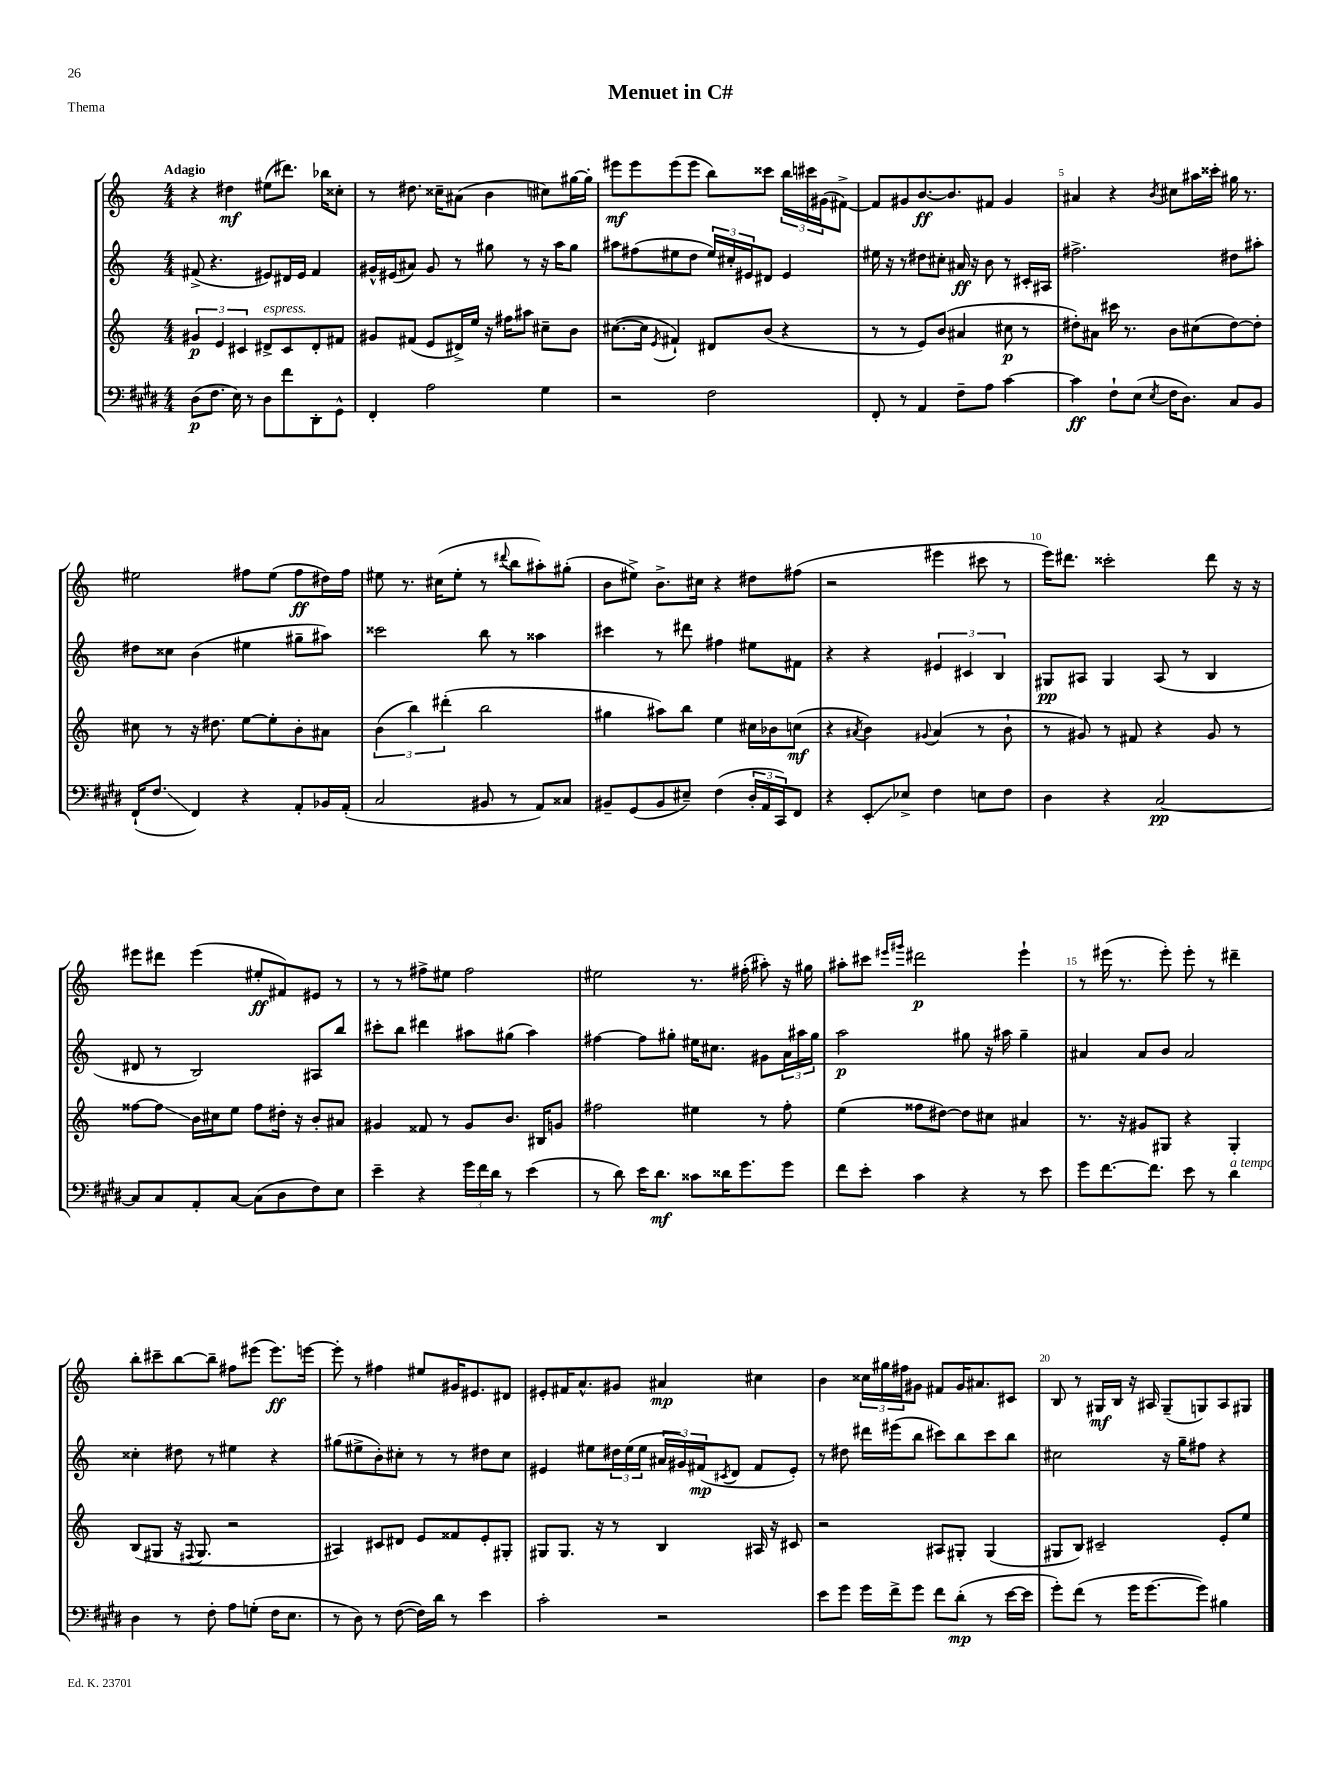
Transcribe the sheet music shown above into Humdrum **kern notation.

**kern	**kern	**kern	**kern
*staff4	*staff3	*staff2	*staff1
*clefF4	*clefG2	*clefG2	*clefG2
*k[f#c#g#d#]	*k[]	*k[]	*k[]
*M4/4	*M4/4	*M4/4	*M4/4
(8D#	6g#	(8f#^	4r
8.F#	.	4.r	.
.	6e	.	.
.	.	.	4dd#
16E)	.	.	.
.	6c#	.	.
8r	.	.	.
8D#	8d#^	8e#)	(8ee#
8f#	8c#	16d#	8.ddd#)
.	.	16e#	.
8DD#'	8d#'	4f#	.
.	.	.	16bb-
8GG#^^	8f#	.	8cc##'
=	=	=	=
4FF#'	8g#	16g#^^	8r
.	.	(16e#	.
.	(8f#	8a#)	8.dd#
2A	8e	8g#	.
.	.	.	16cc##~
.	16d#^)	8r	(8a#
.	16ee	.	.
.	16r	8gg#	4b
.	16ff#	.	.
.	8aa#	8r	.
4G#	8cc#~	16r	8cc#)
.	.	16aa	.
.	8b	8gg#	[16gg#
.	.	.	16gg#']
=	=	=	=
2r	([8.cc#	8aa#	8eee#
.	.	(8ff#	8eee#
.	16cc#]	.	.
.	8qe	.	.
.	4f#`)	8ee#	(8eee#
.	.	8dd	8eee#
2F#	8d#	24ee#)	8bb)
.	.	24cc#'	.
.	.	24e#	.
.	(8b	8d#	8ccc##
.	4r	4e#	24bb
.	.	.	24ccc#
.	.	.	(24g#
.	.	.	[8f#^)
=	=	=	=
8FF#'	8r	16ee#	8f#]
.	.	16r	.
8r	8r	8r	8g#
4AA	8e)	8dd#	[8.b
.	(8b	8cc#'	.
.	.	.	8.b]
8F#~	4a#	16a#	.
.	.	16r	.
8A	.	8b	8f#
[4c#	8cc#	8r	4g#
.	8r	16c#'	.
.	.	16A#	.
=	=	=	=
4c#]	8dd#')	2.ff#^	4a#
.	8a#	.	.
8F#`	16ccc#	.	4r
.	8.r	.	.
(8E	.	.	.
8qE	.	.	8qb
16F#	8b	.	8cc#
8.D#)	.	.	.
.	(8cc#	.	16aa#
.	.	.	16ccc##'
8C#	[8dd#)	8dd#	16gg#
.	.	.	8.r
8BB	8dd#']	8aa#'	.
=	=	=	=
(16FF#`	8cc#	8dd#	2ee#
8.F#	.	.	.
.	8r	8cc##	.
4FF#)	16r	(4b	.
.	8.dd#	.	.
4r	[8ee	4ee#	8ff#
.	8ee']	.	(8ee#
8AA'	8b'	8gg#~	8ff#
16BB-	8a#	8aa#)	16dd#)
(16AA'	.	.	16ff#
=	=	=	=
2C#	(6b	2ccc##	8ee#
.	.	.	8.r
.	6bb)	.	.
.	.	.	(16cc#
.	(6ddd#'	.	.
.	.	.	8ee#'
8BB#	2bb	8bb	8r
.	.	.	8qqddd#
8r	.	8r	8bb
8AA)	.	4aa##	8aa#')
8C##	.	.	(8gg#'
=	=	=	=
8BB#~	4gg#	4ccc#	8b
(8GG#	.	.	8ee#^)
8BB#	8aa#)	8r	8.b^
8E#~)	8bb	8ddd#	.
.	.	.	16cc#
(4F#	4ee	4ff#	4r
24D#'	16cc#	8ee#	8dd#
24AA	.	.	.
.	16b-	.	.
24CC#)	.	.	.
8FF#	(8cc	8f#	(8ff#
=	=	=	=
4r	4r	4r	2r
.	8qa#	.	.
8EE'	4b)	4r	.
8E-^	.	.	.
.	8qqg#	.	.
4F#	(4a#	6e#	4eee#
.	.	6c#	.
8E	8r	.	8ccc#
.	.	6B	.
8F#	8b`	.	8r
=	=	=	=
4D#	8r	8G#	16eee)
.	.	.	8.ddd#
.	8g#)	8A#	.
4r	8r	4G#	2ccc##'
.	8f#	.	.
[2C#	4r	(8A#	.
.	.	8r	.
.	8g#	4B	8ddd#
.	8r	.	16r
.	.	.	16r
=	=	=	=
8C#]	[8ff##	8d#	8eee#
8C#	8ff##]	8r	8ddd#
8AA'	16b	2B)	(4eee#
.	16cc#	.	.
[8C#	8ee	.	.
(8C#]	8ff##	.	8ee#'
8D#	16dd#'	.	8f#)
.	16r	.	.
8F#)	8b'	8A#	8e#
8E	8a#	8bb	8r
=	=	=	=
4e~	4g#	8ccc#'	8r
.	.	8bb	8r
4r	8f##	4ddd#	8ff#^
.	8r	.	8ee#
24g#	8g#	8aa#	2ff#
24f#	.	.	.
24d#	.	.	.
8r	8.b	(8gg#	.
(4e	.	4aa#)	.
.	16B#	.	.
.	8g	.	.
=	=	=	=
8r	2ff#	[4ff#	2ee#
8d#)	.	.	.
16e	.	8ff#]	.
8.d#	.	.	.
.	.	8gg#'	.
8c##	4ee#	16ee#	8.r
.	.	8.cc#	.
16d##	.	.	.
8.g#	.	.	(16ff#'
.	8r	8g#	8aa#')
8g#	8ff#'	24a	16r
.	.	24aa#	.
.	.	.	16gg#
.	.	24gg#	.
=	=	=	=
8f#	(4ee	2aa	8aa#'
8e'	.	.	8ccc#
.	.	.	16qqeee#
.	.	.	16qqggg#
4c#	8ff##	.	2ddd#
.	[8dd#)	.	.
4r	8dd#]	8gg#	.
.	8cc#	16r	.
.	.	16aa#	.
8r	4a#	4gg#~	4eee#`
8e	.	.	.
=	=	=	=
8g#	8.r	4a#	8r
[8.f#	.	.	(16eee#
.	16r	.	8.r
.	8g#	8a#	.
8.f#]	.	.	.
.	8G#	8b	8eee#')
8e	4r	2a#	8eee#'
8r	.	.	8r
4d#	4G#'	.	4ddd#~
=	=	=	=
4D#	(8B	4cc##'	8bb'
.	8G#	.	8ccc#~
8r	16r	8dd#	[8bb
.	8qqF#	.	.
.	8.G#	.	.
8F#'	.	8r	8bb~]
8A	2r	4ee#	8ff#
(8G'	.	.	(8eee#
16F#	.	4r	8.eee#)
8.E	.	.	.
.	.	.	[16eee
=	=	=	=
8r	4A#)	(8gg#	8eee']
8D#)	.	8ee#^	8r
8r	8c#	8b')	4ff#
([8F#	8d#	8cc#'	.
16F#])	8e	8r	8ee#
16d#	.	.	.
8r	8f##	8r	16g#
.	.	.	8.e#
4e	8e'	8dd#	.
.	8G#'	8cc#	8d#
=	=	=	=
2c#'	8G#	4e#	8e#'
.	8.G#	.	16f#
.	.	.	8.a^^
.	.	8ee#	.
.	16r	.	.
.	8r	24dd#	8g#
.	.	(24ee#	.
.	.	24ee#	.
2r	4B	24a#	4a#
.	.	24g#)	.
.	.	(24f#	.
.	.	8qc#	.
.	.	8d	.
.	16A#	8f#	4cc#
.	16r	.	.
.	8c#	8e#')	.
=	=	=	=
8e	2r	8r	4b
8g#	.	8dd#	.
16g#	.	16ddd#	24cc##
.	.	.	24gg#
16f#^	.	(16eee#	.
.	.	.	24ff#
8g#	.	8bb	8g#
8f#	8A#	8ccc#)	8f#
(8d#'	8G#'	8bb	16g#
.	.	.	8.a#
8r	(4G#	8ccc#	.
[16e	.	8bb	8c#
16e]	.	.	.
=	=	=	=
8g#')	8G#	2cc#	8B
(8f#	8B)	.	8r
8r	2c#~	.	16G#
.	.	.	16B
16g#	.	.	16r
[8.g#	.	.	16A#
.	.	16r	(8G#~
.	.	16gg~	.
8g#])	.	8ff#	8G)
4B#	8e'	4r	8A#
.	8ee	.	8G#
==	==	==	==
*-	*-	*-	*-
